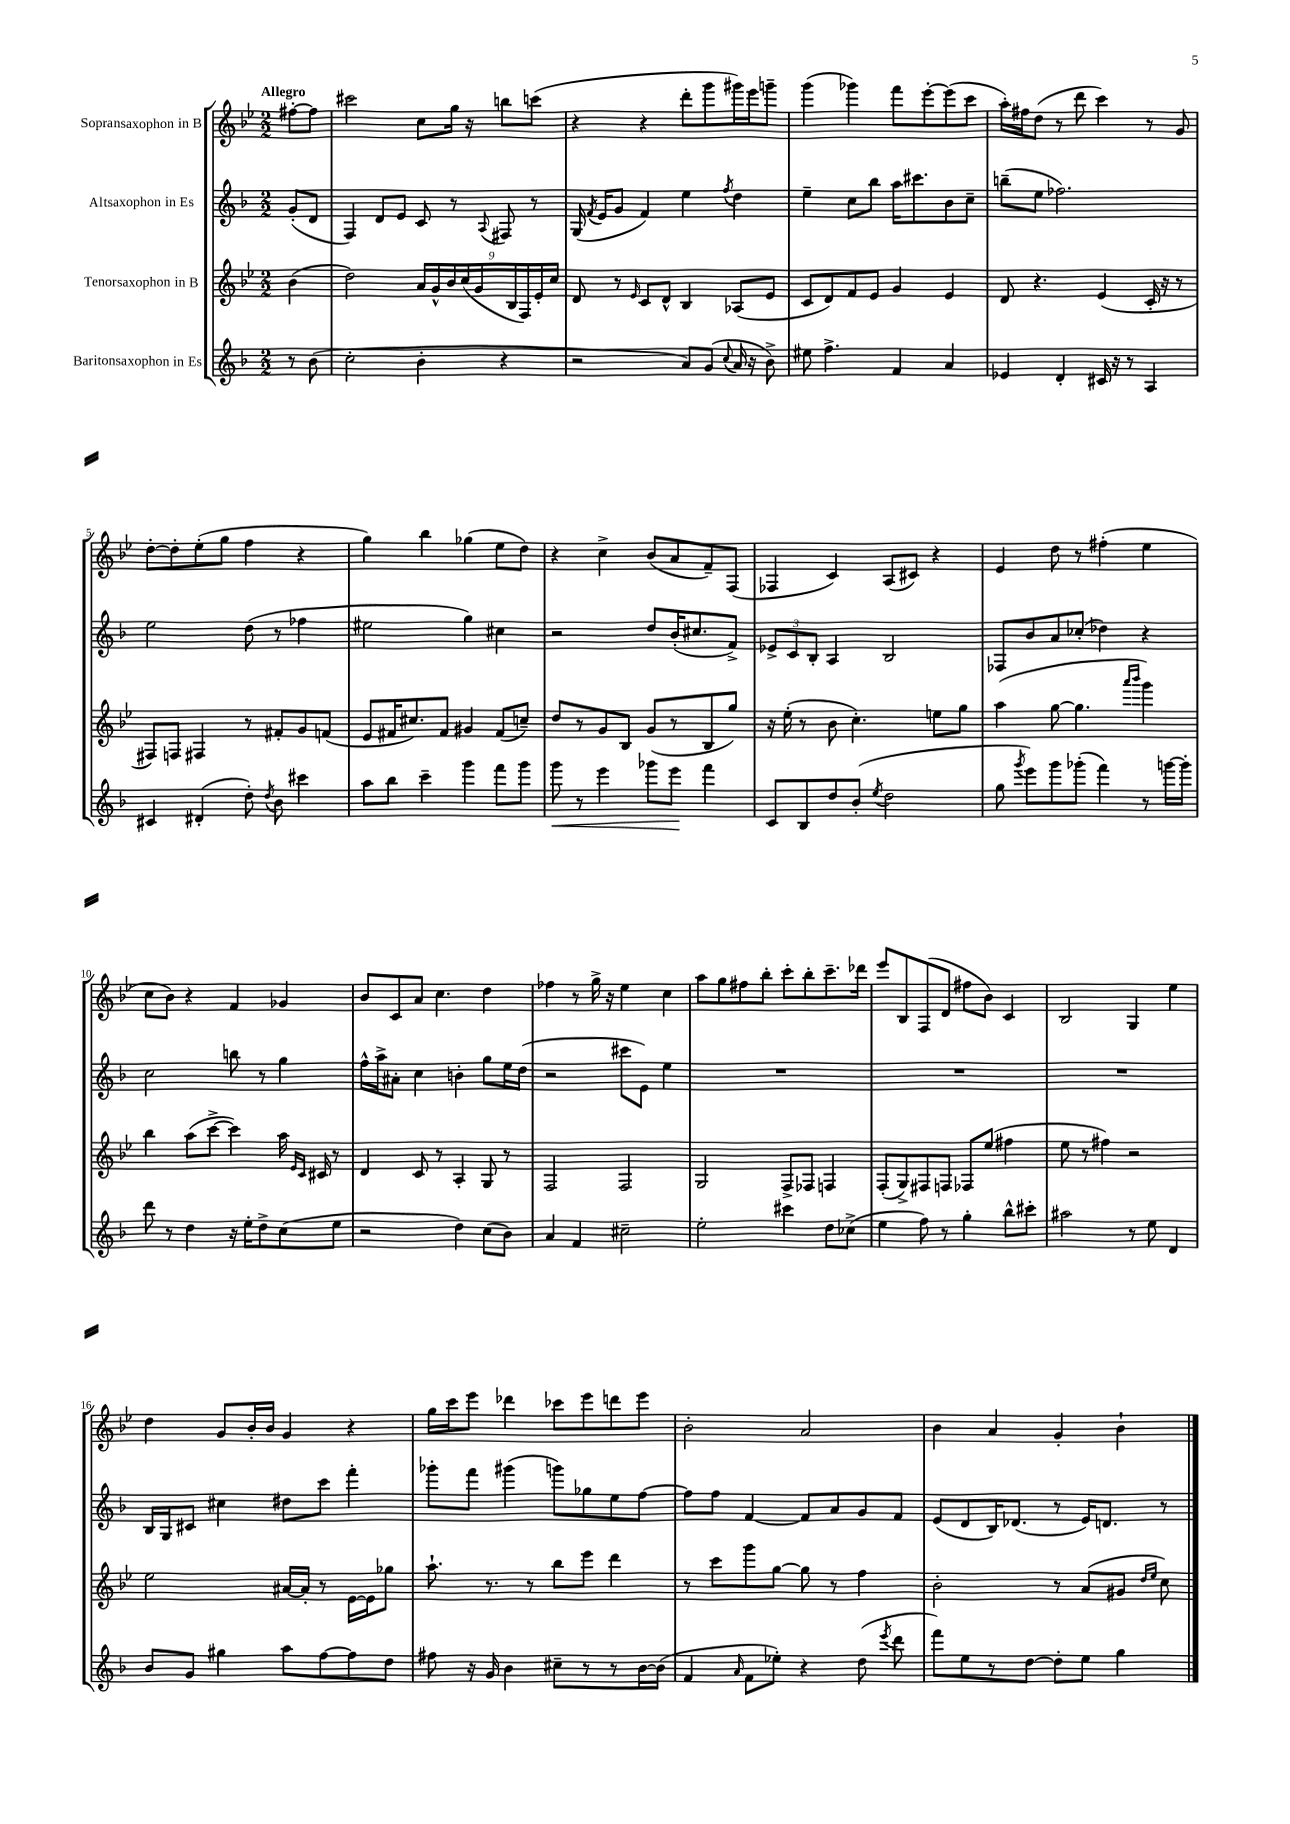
<<
\new StaffGroup <<
\new Staff = "s0" \with { instrumentName = "Sopransaxophon in B" } {
    \clef treble \key bes \major \numericTimeSignature \time 2/2 \partial 4 \tempo "Allegro"
    \autoBeamOff fis''8[~-. fis''8] |
    cis'''2 c''8[ g''16] r16 b''8[ c'''8]( |
    r4 r4 d'''8[-. g'''8 gis'''16) ees'''16 g'''8]-- |
    g'''4( ges'''4) f'''8[ ees'''8~-. ees'''8( c'''8] |
    a''16[-.) fis''16 d''8]( r8 d'''8 c'''4) r8 g'8 |
    d''8[~-. d''8-. ees''8-.( g''8] f''4 r4 |
    g''4) bes''4 ges''4( ees''8[ d''8]) |
    r4 c''4-> bes'8[( a'8 f'8--) f8]( |
    fes4 c'4) a8[( cis'8]) r4 |
    ees'4 d''8 r8 fis''4-.( ees''4 |
    c''8[ bes'8]) r4 f'4 ges'4 |
    bes'8[ c'8 a'8] c''4. d''4 |
    fes''4 r8 g''16-> r16 ees''4 c''4 |
    a''8[ g''8 fis''8 bes''8]-. c'''8[-. bes''8-. c'''8.-- des'''16] |
    ees'''8[ bes8 f8( d'8] fis''8[ bes'8]) c'4 |
    bes2 g4 ees''4 |
    d''4 g'8[ bes'16-. bes'16] g'4 r4 |
    g''16[ c'''16 ees'''8] des'''4 ces'''8[ ees'''8 d'''8 ees'''8] |
    bes'2-. a'2 |
    bes'4 a'4 g'4-. bes'4-! \bar "|." |
}
\new Staff = "s1" \with { instrumentName = "Altsaxophon in Es" } {
    \clef treble \key f \major \numericTimeSignature \time 2/2 \partial 4
    \autoBeamOff g'8[-.( d'8] |
    f4) d'8[ e'8] c'8 r8 \appoggiatura { a8 } fis8 r8 |
    g16( \acciaccatura { f'8 } e'16[ g'8] f'4) e''4 \acciaccatura { f''8 } d''4 |
    e''4-- c''8[ bes''8] a''16[ cis'''8. bes'8 c''8]-- |
    b''8[--( e''8] fes''2.) |
    e''2 d''8( r8 fes''4 |
    eis''2 g''4) cis''4 |
    r2 d''8[ bes'16-.( cis''8. f'8]->) |
    \tuplet 3/2 { ees'8[-> c'8 bes8]-. } a4 bes2 |
    fes8[ bes'8 a'8 ces''8]-.( des''4) r4 |
    c''2 b''8 r8 g''4 |
    f''16[-^ a''16-> ais'8]-. c''4 b'4-. g''8[ e''16 d''16]( |
    r2 cis'''8[ e'8]) e''4 |
    R1 |
    R1 |
    R1 |
    bes16[ g16 cis'8] cis''4 dis''8[ c'''8] f'''4-. |
    ges'''8[-. f'''8] gis'''4( g'''8[) ges''8 e''8 f''8]~ |
    f''8[ f''8] f'4~ f'8[ a'8 g'8 f'8] |
    e'8[( d'8 bes16) des'8.]( r8 e'16[) d'8.] r8 \bar "|." |
}
\new Staff = "s2" \with { instrumentName = "Tenorsaxophon in B" } {
    \clef treble \key bes \major \numericTimeSignature \time 2/2 \partial 4
    \autoBeamOff bes'4( |
    d''2) \tuplet 9/8 { a'16[ g'16-^ bes'16 c''16( g'16 bes16 f16) ees'16-. c''16] } |
    d'8 r8 \grace { ees'16 } c'8[ d'8]-^ bes4 aes8[( ees'8] |
    c'8[ d'8) f'8 ees'8] g'4 ees'4 |
    d'8 r4. ees'4( c'16-. r16 r8 |
    fis8[) f8] fis4 r8 fis'8[-. g'8 f'8]( |
    ees'8[ fis'16 cis''8.) fis'8] gis'4 fis'8[( c''8]--) |
    d''8[ r8 g'8 bes8] g'8[( r8 bes8 g''8]) |
    r16 ees''16-.( r8 bes'8 c''4.-.) e''8[ g''8] |
    a''4( g''8~ g''4. \grace { a'''16[ bes'''16] } g'''4) |
    bes''4 a''8[( c'''8]~-> c'''4) a''16 \grace { ees'16[ c'16] } cis'16 r8 |
    d'4 c'8 r8 a4-. g8 r8 |
    f2 f2 |
    g2 f8[-> fes8] f4 |
    f8[-.( g8->) fis8 f8] fes8[ ees''8]( fis''4 |
    ees''8 r8 fis''4) r2 |
    ees''2 ais'16[~ ais'16]-. r8 ees'16[~ ees'16 ges''8] |
    a''8.-! r8. r8 bes''8[ ees'''8] d'''4 |
    r8 c'''8[ g'''8 g''8]~ g''8 r8 f''4 |
    bes'2-. r8 a'8[( gis'8] \grace { d''16[ ees''16] } c''8) \bar "|." |
}
\new Staff = "s3" \with { instrumentName = "Baritonsaxophon in Es" } {
    \clef treble \key f \major \numericTimeSignature \time 2/2 \partial 4
    \autoBeamOff r8 bes'8( |
    c''2-. bes'4-. r4 |
    r2 a'8[) g'8]( \appoggiatura { c''8 } a'16 r16 bes'8->) |
    eis''8 f''4.-> f'4 a'4 |
    ees'4 d'4-. cis'16 r16 r8 a4 |
    cis'4 dis'4-.( d''8-.) \acciaccatura { d''8 } bes'8 cis'''4 |
    a''8[ bes''8] c'''4-- g'''4 f'''8[ g'''8] |
    g'''8\< r8 e'''4 ges'''8[ e'''8]\! f'''4 |
    c'8[ bes8 d''8 bes'8]-.( \acciaccatura { e''8 } d''2 |
    g''8 \acciaccatura { g'''8 } e'''8[) g'''8 ges'''8]-.( f'''4) r8 g'''16[~ g'''16]-. |
    d'''8 r8 d''4 r16 e''16[-. d''8-> c''8( e''8] |
    r2 d''4) c''8[( bes'8]) |
    a'4 f'4 cis''2-- |
    e''2-. cis'''4 d''8[ ces''8]->( |
    e''4 f''8) r8 g''4-. bes''8[-^ cis'''8]-. |
    ais''2 r8 e''8 d'4 |
    bes'8[ g'8] gis''4 a''8[ f''8~ f''8 d''8] |
    fis''8 r16 g'16 bes'4 cis''8[-- r8 r8 bes'16~ bes'16]( |
    f'4 \grace { a'16 } f'8[ ees''8]-.) r4 d''8( \acciaccatura { e'''8 } d'''8 |
    f'''8[) e''8 r8 d''8]~ d''8[-. e''8] g''4 \bar "|." |
}
>>
>>
